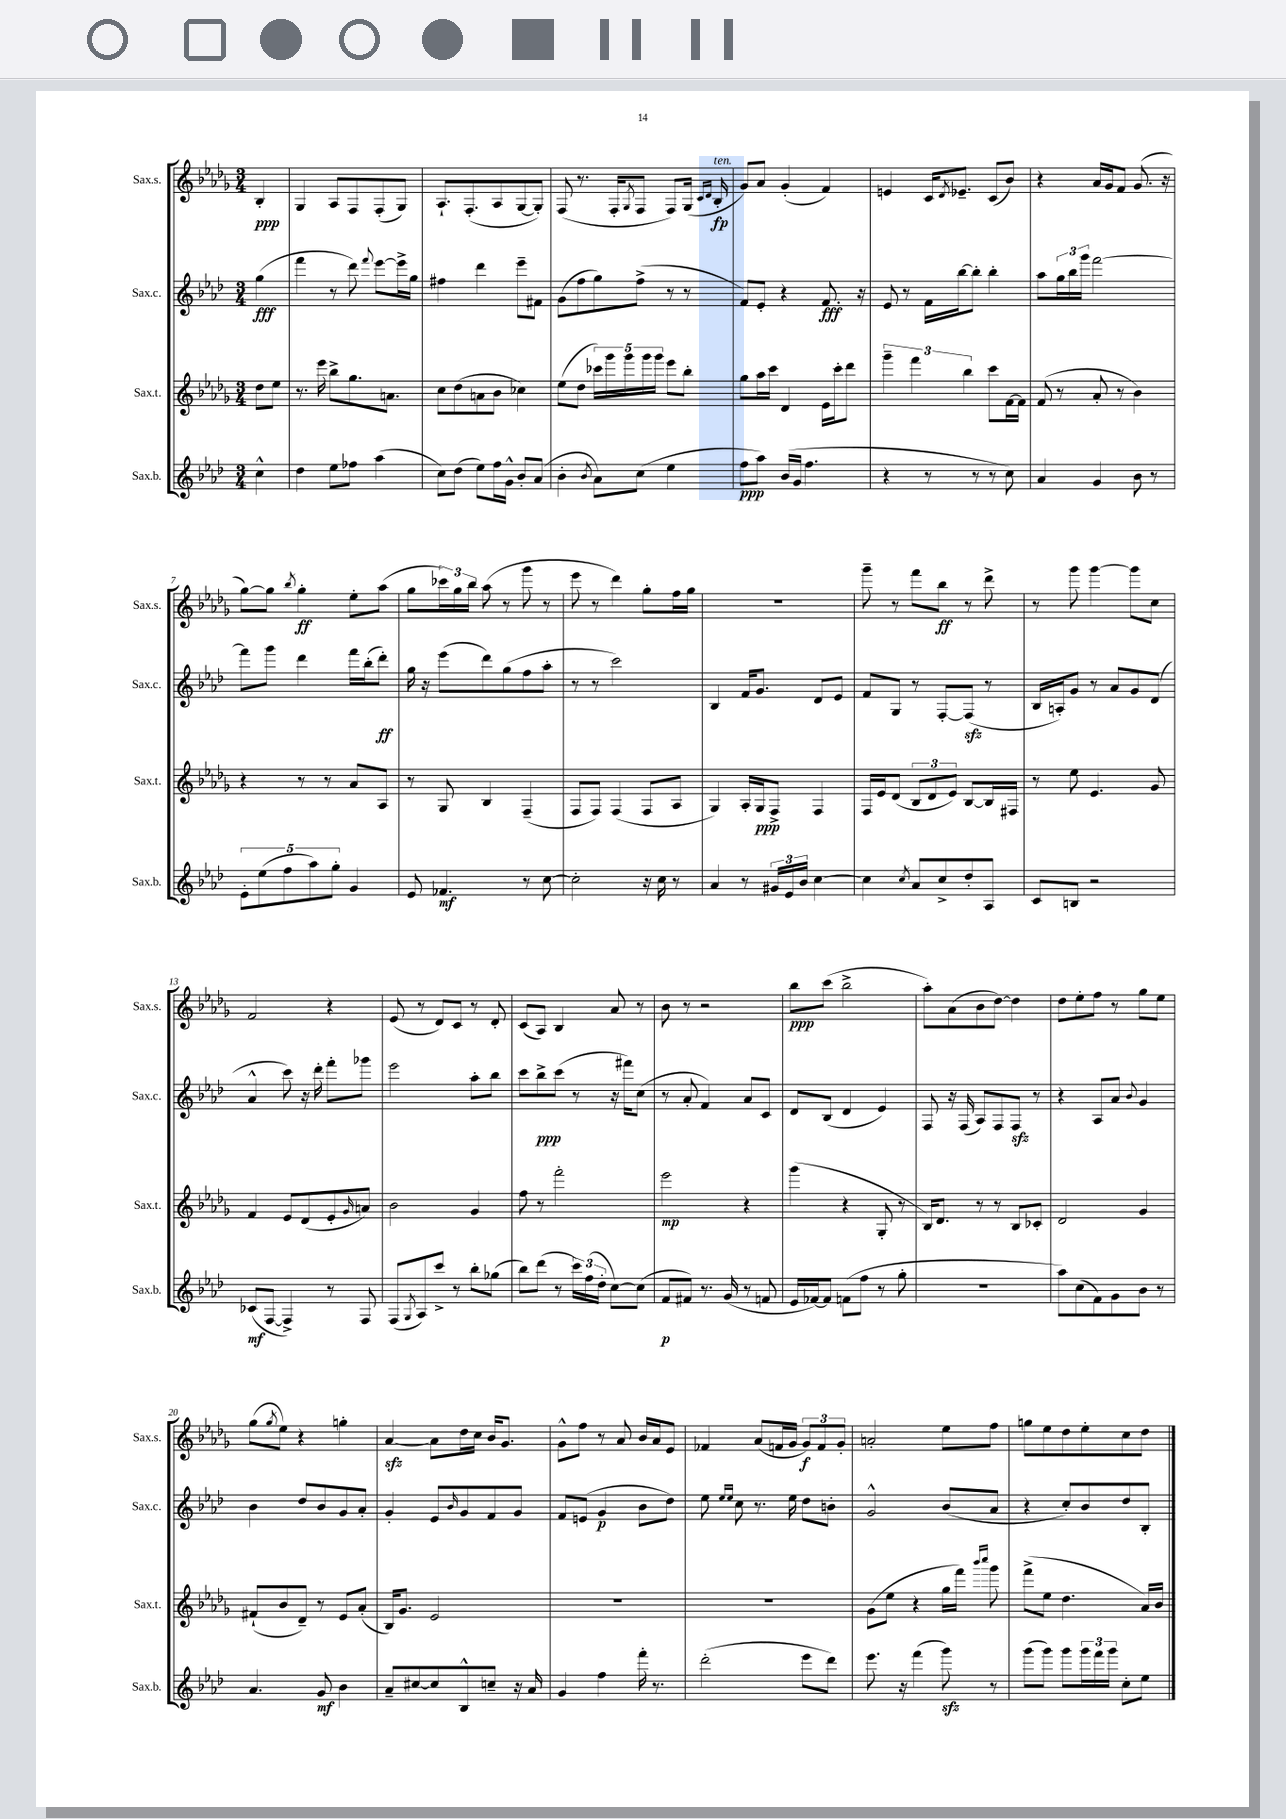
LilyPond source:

<<
\new StaffGroup <<
\new Staff = "s0" \with { instrumentName = "Sax.s." shortInstrumentName = "Sax.s." } {
    \clef treble \key des \major \numericTimeSignature \time 3/4 \partial 4
    bes4-.\ppp |
    ges4 aes8 f8 f8-.( ges8) |
    aes8.-! f8.-.( aes8 ges8~ ges8-.) |
    f8( r8. f16-. \acciaccatura { ges8 } f8 f8) ges16( \grace { c'16 des'16 } bes16-.\fp^\markup { \italic "ten." } |
    ges'8) aes'8 ges'4-.( f'4) |
    e'4 c'16 \acciaccatura { des'8 } ees'8.-- c'8( bes'8) |
    r4 aes'16 ges'16 f'8 ges'8.( r16 |
    ges''8~) ges''8 \acciaccatura { bes''8 } ges''4-.\ff ees''8-. aes''8( |
    ges''8 \tuplet 3/2 { ces'''16) ges''16 bes''16 } aes''8( r8 ges'''8 r8 |
    ees'''8 r8 des'''4) ges''8-. f''16 ges''16 |
    R2. |
    ges'''8-- r8 f'''8 bes''8\ff r8 des'''8-> |
    r8 ges'''8 ges'''4~ ges'''8 c''8 |
    f'2 r4 |
    ees'8( r8 des'8) c'8 r8 des'8-. |
    c'8( aes8) bes4 aes'8 r8 |
    bes'8 r8 r2 |
    bes''8\ppp c'''8( bes''2-> |
    aes''8-.) aes'8( bes'8 des''8~) des''4 |
    des''8 ees''8-. f''8 r8 ges''8 ees''8 |
    ges''8( \acciaccatura { ges''8 } ees''8) r4 g''4-. |
    aes'4~\sfz aes'8 des''16 c''16 bes'16 ges'8. |
    ges'8-^ f''8 r8 aes'8 bes'16 aes'16 ees'8 |
    fes'4 aes'8( f'16 ges'16 \tuplet 3/2 { ges'8\f) f'8 ges'8-. } |
    a'2-. ees''8 f''8 |
    g''8 ees''8 des''8 ees''8-. c''8 des''8 \bar "|." |
}
\new Staff = "s1" \with { instrumentName = "Sax.c." shortInstrumentName = "Sax.c." } {
    \clef treble \key aes \major \numericTimeSignature \time 3/4 \partial 4
    g''4\fff( |
    f'''4 r8 des'''8) \appoggiatura { f'''8 } ees'''8~ ees'''16-> g''16 |
    fis''4 des'''4 ees'''8-- fis'8 |
    g'8( f''8 g''8) f''8->( r8 r8 |
    f'8) ees'8-. r4 f'8.\fff r16 |
    ees'8 r8 f'16 bes''16~ bes''8-. bes''4-. |
    aes''8 \tuplet 3/2 { g''16 bes''16 g'''16 } f'''2~ |
    f'''8 g'''8 des'''4 f'''16 bes''16-.( des'''8-.\ff) |
    g''16 r16 ees'''8( des'''8) g''8( f''8 aes''8-. |
    r8 r8 c'''2) |
    bes4 f'16 g'8. des'8 ees'8 |
    f'8 g8 r8 f8~-. f8\sfz( r8 |
    bes16 a16-.) g'8 r8 aes'8 g'8 des'8( |
    aes'4-^ c'''8) r16 des'''16-. f'''8-. ges'''8 |
    ees'''2 aes''8-. bes''8 |
    c'''8 bes''8->\ppp c'''8( r8 r16 fis'''16) c''8( |
    r8 aes'8-. f'4) aes'8 c'8 |
    des'8 bes8( des'4 ees'4) |
    f8 r16 f16( aes8) f8 f8\sfz r8 |
    r4 aes8 aes'8 \appoggiatura { bes'8 } g'4 |
    bes'4 des''8 bes'8 g'8 aes'8-. |
    g'4-. ees'8 \grace { bes'16 } g'8 f'8 g'8 |
    f'8 e'8( g'4\p bes'8 des''8) |
    ees''8 \grace { ees''16 ees''16 } c''8 r8. ees''16 des''8 b'8-. |
    g'2-^ bes'8( aes'8 |
    r4 c''8-.) bes'8 des''8 bes8-. \bar "|." |
}
\new Staff = "s2" \with { instrumentName = "Sax.t." shortInstrumentName = "Sax.t." } {
    \clef treble \key des \major \numericTimeSignature \time 3/4 \partial 4
    des''8 ees''8 |
    r8. ees'''16 bes''8-> ges''8. a'8. |
    c''8 des''8( a'8 bes'8 ces''4) |
    ees''8( des''8 \tuplet 5/4 { ces'''16) ges'''16 ges'''16 ges'''16 ges'''16 } ees'''8 bes''8-. |
    ges''8 aes''16 c'''16 des'4 ees'16 c'''16-. des'''8 |
    \tuplet 3/2 { ges'''4-- f'''4 bes''4 } c'''8 f'16~ f'16 |
    f'8( r8 aes'8-. r8 bes'4) |
    r4 r8 r8 aes'8 aes8 |
    r8 ges8 bes4 f4--( |
    f8 f8) f4( f8 aes8 |
    ges4) aes16-. ges16\ppp f8-> f4 |
    f16 ees'16 des'8( \tuplet 3/2 { bes8 des'8 ees'8) } bes8~ bes16 fis16 |
    r8 ees''8 ees'4. ges'8 |
    f'4 ees'8 des'8( ees'8-. \grace { ges'16 } a'8) |
    bes'2 ges'4 |
    f''8 r8 f'''2-. |
    ees'''2\mp r4 |
    ges'''4( r4 ges8-. r8 |
    bes16) des'8. r8 r8 bes8 ces'8-. |
    des'2 ges'4 |
    fis'8-!( bes'8 des'8--) r8 ees'8 aes'8-.( |
    bes16) ges'8. ees'2 |
    R2. |
    R2. |
    ges'8( ees''8 r4 ges''16 f'''16) \grace { bes'''16 c''''16 } ges'''8 |
    f'''8->( ees''8 des''4. aes'16) bes'16 \bar "|." |
}
\new Staff = "s3" \with { instrumentName = "Sax.b." shortInstrumentName = "Sax.b." } {
    \clef treble \key aes \major \numericTimeSignature \time 3/4 \partial 4
    c''4-^ |
    des''4 ees''8 fes''8 aes''4( |
    c''8) des''8( ees''8) f''16 g'16-^ bes'8-. aes'8( |
    bes'4-. \acciaccatura { bes'8 } aes'8) c''8( ees''4 |
    f''8\ppp aes''8) bes'16( g'16 f''4. |
    r4 r8 r8 r8 c''8) |
    aes'4 g'4 bes'8 r8 |
    \tuplet 5/4 { ees'8-. ees''8( f''8 aes''8) g''8-. } g'4 |
    ees'8 fes'4.\mf r8 c''8~ |
    c''2-. r16 c''16 r8 |
    aes'4 r8 \tuplet 3/2 { gis'16 ees'16 bes'16 } c''4~ |
    c''4 \acciaccatura { c''8 } aes'8 c''8-> des''8-. aes8 |
    c'8 b8 r2 |
    ces'8\mf( f8~ f4->) r8 f8 |
    f8( \acciaccatura { g8 } aes8) c'''8-> r8 bes''8-. ges''8( |
    bes''8) des'''8( r8 \tuplet 3/2 { c'''16) f''16( des''16-. } c''8~) c''8( |
    f'8\p fis'8) r8. g'16( r8 f'8 |
    ees'16 fes'16~) fes'8 f'8( f''8 r8 g''8-. |
    R2. |
    aes''8) c''8( f'8) g'8 bes'8 r8 |
    aes'4. g'8\mf bes'4 |
    aes'8-- cis''8~ cis''8 bes8-^ c''8-- r16 aes'16 |
    g'4 f''4 f'''16-. r8. |
    des'''2-.( ees'''8 des'''8) |
    ees'''8. r16 f'''4( g'''8\sfz) r8 |
    g'''8( g'''8) g'''8 \tuplet 3/2 { g'''16 f'''16 g'''16 } c''8-. ees''8 \bar "|." |
}
>>
>>
